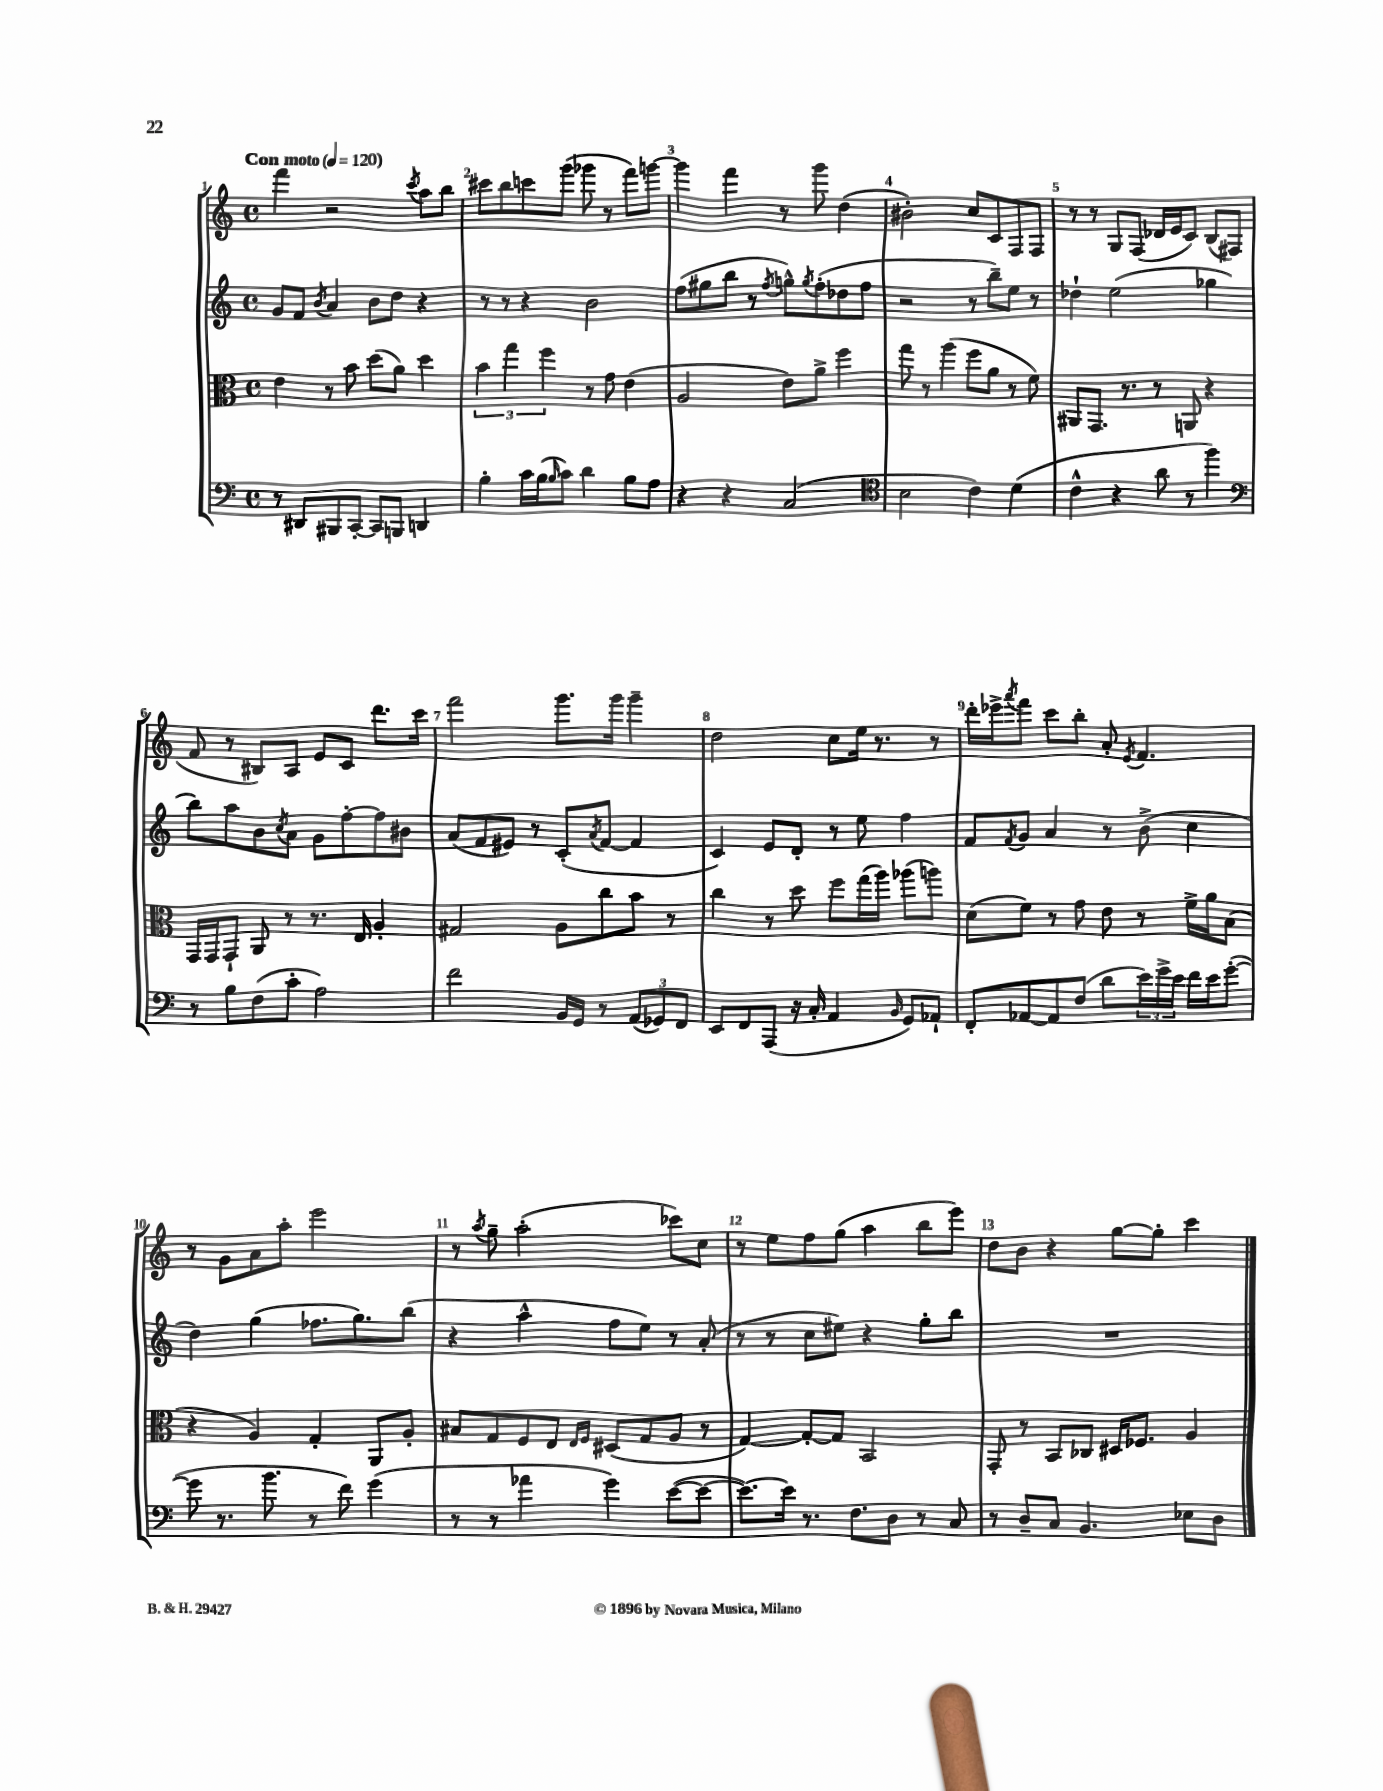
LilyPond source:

<<
\new StaffGroup <<
\new Staff = "s0" {
    \clef treble \key c \major \defaultTimeSignature \time 4/4 \tempo "Con moto" 4 = 120
    f'''4 r2 \acciaccatura { c'''8 } a''8 b''8 |
    cis'''8 b''8 c'''8 g'''8( ges'''8 r8 f'''8) g'''8~ |
    g'''4 f'''4 r8 g'''8 d''4( |
    bis'2-.) c''8 c'8 f8 f8 |
    r8 r8 g8 f8( des'16 e'16 c'8) b8( fis8 |
    f'8 r8 bis8) a8 e'8 c'8 d'''8. c'''16 |
    f'''2 g'''8. g'''16 g'''4-- |
    d''2 c''8 e''16 r8. r8 |
    d'''16-. ees'''16-> \acciaccatura { a'''8 } f'''8 c'''8 b''8-. a'8-. \acciaccatura { e'8 } f'4. |
    r8 g'8 a'8 a''8-. e'''2 |
    r8 \acciaccatura { a''8 } g''8-- a''2-.( ces'''8) c''8 |
    r8 e''8 f''8 g''8( a''4 b''8 e'''8) |
    d''8 b'8 r4 g''8~ g''8-. c'''4 \bar "|." |
}
\new Staff = "s1" {
    \clef treble \key c \major \defaultTimeSignature \time 4/4
    g'8 f'8 \acciaccatura { b'8 } a'4 b'8 d''8 r4 |
    r8 r8 r4 b'2 |
    f''8( gis''8 b''8 r8 \acciaccatura { f''8 } g''8-^) \acciaccatura { g''8 } f''8-.( des''8 f''8 |
    r2 r8 b''8--) e''8 r8 |
    des''4-! e''2( ges''4 |
    b''8) a''8 b'8 \acciaccatura { c''8 } a'8 g'8 f''8~-. f''8 bis'8 |
    a'8( f'8 eis'8) r8 c'8-.( \acciaccatura { a'8 } f'8~ f'4 |
    c'4) e'8 d'8-. r8 e''8 f''4 |
    f'8 \acciaccatura { f'8 } g'8 a'4 r8 b'8->( c''4 |
    d''4) g''4( fes''8. g''8.) b''8( |
    r4 a''4-^ f''8 e''8) r8 a'8-.( |
    r8 r8 c''8 eis''8) r4 g''8-. b''8 |
    R1 \bar "|." |
}
\new Staff = "s2" {
    \clef alto \key c \major \defaultTimeSignature \time 4/4
    e'4 r8 b'8 d''8( a'8) d''4 |
    \tuplet 3/2 { b'4 g''4 f''4 } r8 g'8 e'4( |
    a2 e'8) a'8-> f''4 |
    g''8 r8 a''4( f''8 a'8 r8 f'8) |
    ais,8 g,8. r8. r8 a,8 r4 |
    g,16 g,16 g,8-! a,8 r8 r8. e16 a4-. |
    gis2 a8 c''8 b'8 r8 |
    c''4 r8 d''8 f''8 g''16( a''16) aes''8( a''8) |
    d'8( f'8) r8 g'8 e'8 r8 f'16-> a'16 b8( |
    r4 a4) g4-. a,8 a8-. |
    bis8 g8 f8 e8 \grace { e16 f16 } dis8( g8 a8 r8 |
    g4~) g8~-. g8 b,2 |
    g,8-. r8 b,8 ces8 dis16 fes8. a4 \bar "|." |
}
\new Staff = "s3" {
    \clef bass \key c \major \defaultTimeSignature \time 4/4
    r8 dis,8 bis,,8 c,8~-. c,8 b,,8 d,4 |
    b4-. c'16 b16( \grace { b16 } c'8) d'4 b8 a8 |
    r4 r4 c2( |
    \clef tenor b2 c'4) d'4( |
    c'4-^ r4 a'8 r8 f''4) |
    \clef bass r8 b8 f8( c'8-. a2) |
    f'2 b,16 g,16 r8 \tuplet 3/2 { a,8( ges,8) f,8 } |
    e,8 f,8 a,,8( r16 c16-. a,4 \grace { b,16 } g,8) aes,8-! |
    f,8-. aes,8~ aes,8 f8( d'8 \tuplet 3/2 { e'16) g'16-> e'16 } f'16 e'16 g'8~-.( |
    g'8 r8. b'8. r8 f'8) g'4( |
    r8 r8 aes'4 g'4) e'8~( e'8~ |
    e'8.~) e'16 r8. f8. d8 r8 c8 |
    r8 d8-- c8 b,4. ees8 d8 \bar "|." |
}
>>
>>
\layout { \context { \Score \override BarNumber.break-visibility = ##(#f #t #t) barNumberVisibility = #all-bar-numbers-visible } }
